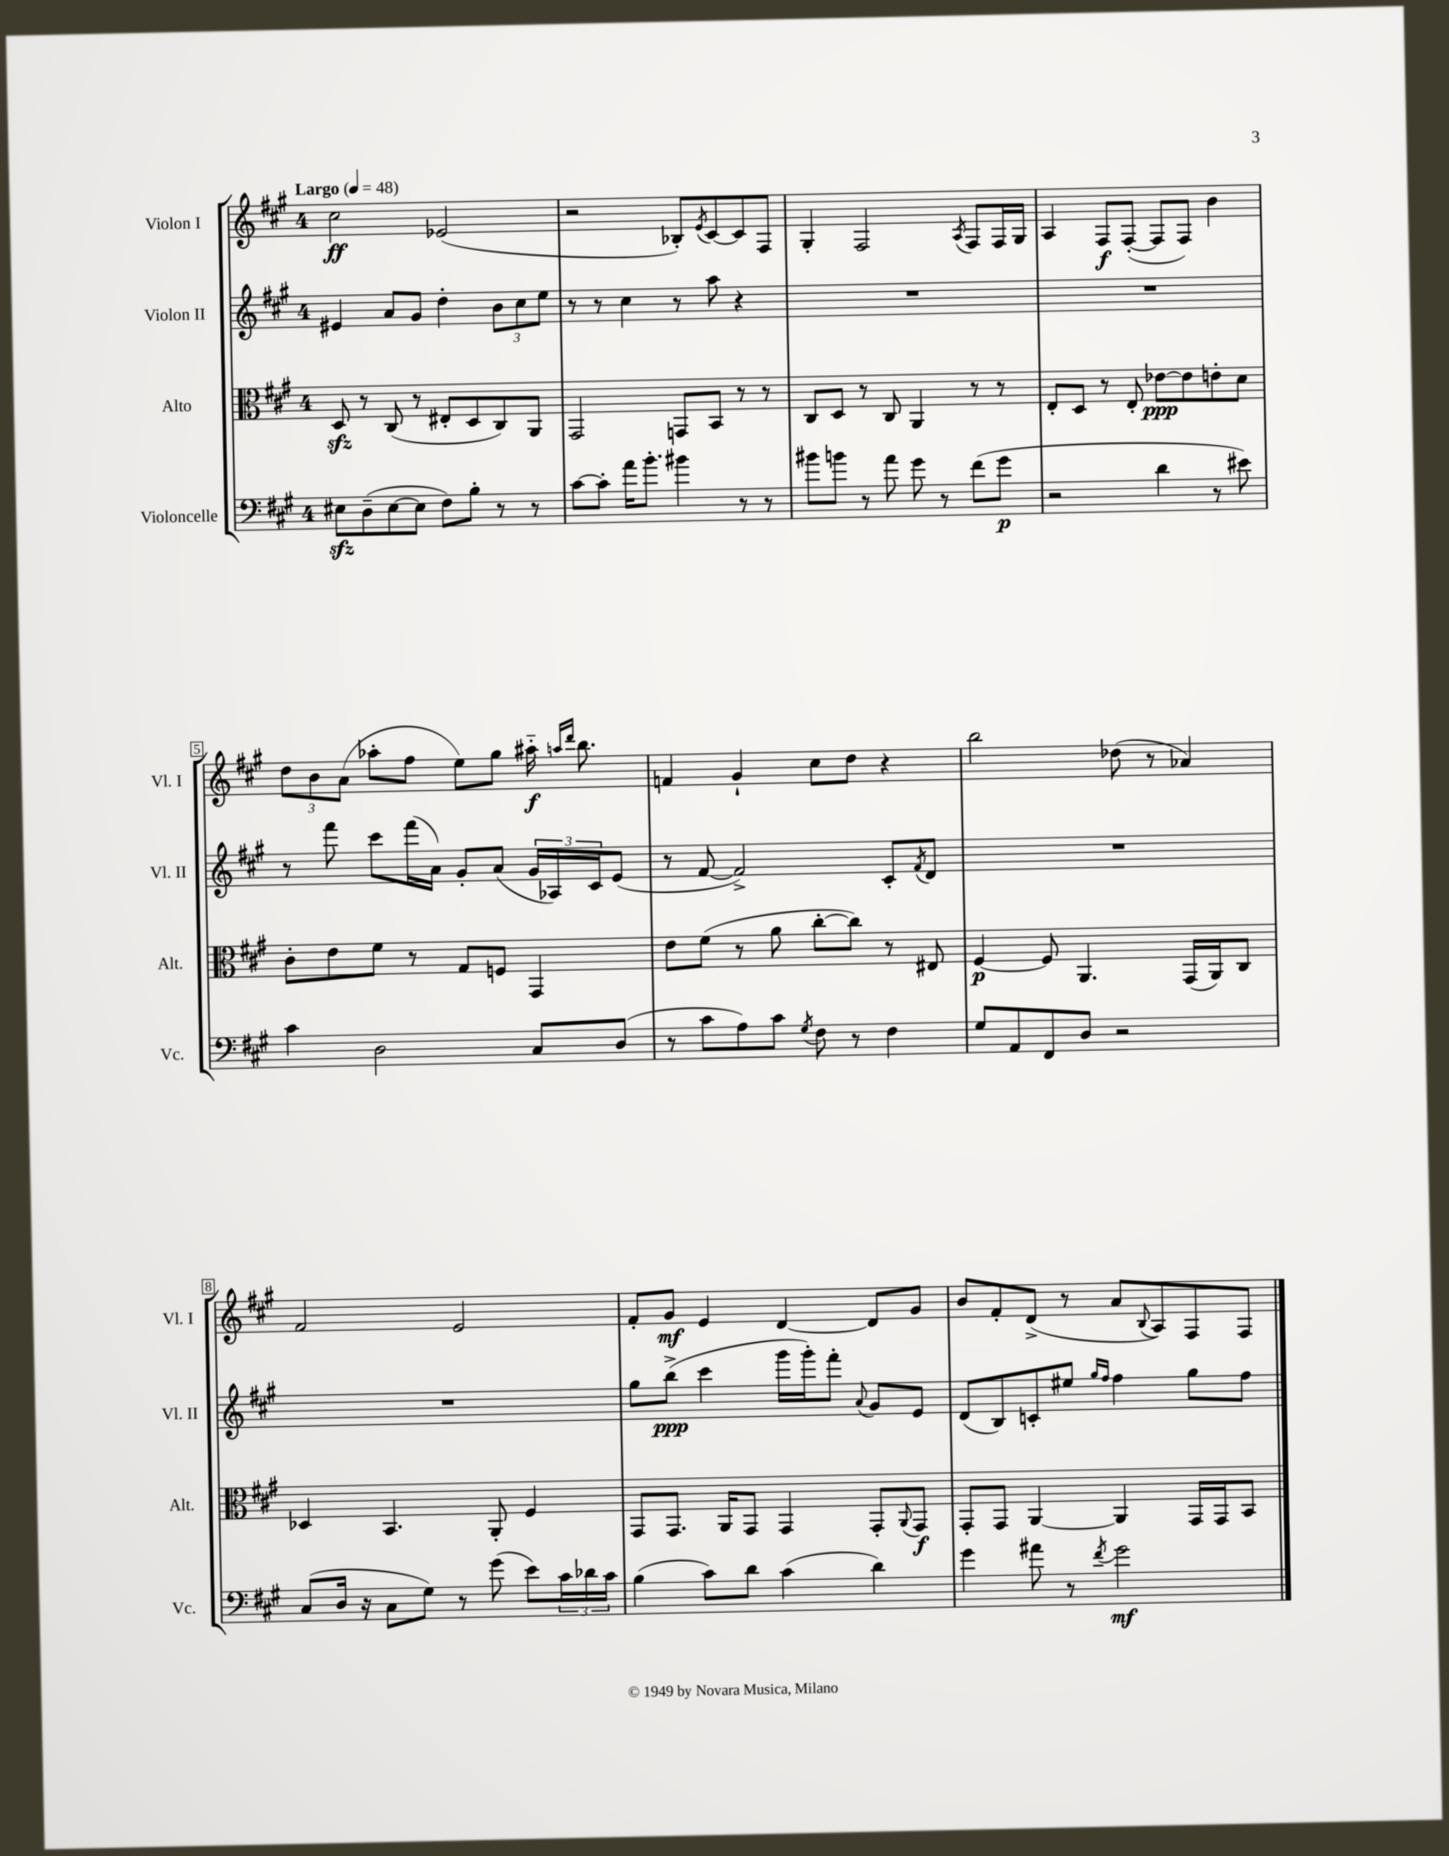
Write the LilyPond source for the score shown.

<<
\new StaffGroup <<
\new Staff = "s0" \with { instrumentName = "Violon I" shortInstrumentName = "Vl. I" } {
    \clef treble \key a \major \once \override Staff.TimeSignature.style = #'single-digit \time 4/4 \tempo "Largo" 4 = 48
    cis''2\ff ees'2( |
    r2 bes8-.) \acciaccatura { e'8 } cis'8~ cis'8 fis8 |
    gis4-. fis2 \acciaccatura { a8 } fis8 fis16 gis16 |
    a4 fis8\f fis8~-.( fis8 fis8) b'4 |
    \tuplet 3/2 { d''8 b'8 a'8( } aes''8-. fis''8 e''8) gis''8 ais''16-_\f \grace { a''16 d'''16 } b''8. |
    f'4 gis'4-! cis''8 d''8 r4 |
    b''2 des''8( r8 aes'4) |
    fis'2 e'2 |
    fis'8-. gis'8\mf e'4 d'4~ d'8 gis'8 |
    b'8 fis'8-. d'8->( r8 a'8 \appoggiatura { b8 } a8) fis8 fis8 \bar "|." |
}
\new Staff = "s1" \with { instrumentName = "Violon II" shortInstrumentName = "Vl. II" } {
    \clef treble \key a \major \once \override Staff.TimeSignature.style = #'single-digit \time 4/4
    eis'4 a'8 gis'8 d''4-. \tuplet 3/2 { b'8 cis''8 e''8 } |
    r8 r8 cis''4 r8 a''8 r4 |
    R1 |
    R1 |
    r8 fis'''8 cis'''8 fis'''16( a'16) gis'8-. a'8( \tuplet 3/2 { gis'16 aes16) cis'16 } e'8( |
    r8 fis'8~ fis'2->) cis'8-. \acciaccatura { fis'8 } d'8 |
    R1 |
    R1 |
    gis''8 b''8->\ppp( cis'''4 gis'''16 gis'''16-.) fis'''8-. \appoggiatura { a'8 } gis'8 e'8 |
    d'8( b8) c'8-. eis''8 \grace { gis''16 fis''16 } fis''4 gis''8 fis''8 \bar "|." |
}
\new Staff = "s2" \with { instrumentName = "Alto" shortInstrumentName = "Alt." } {
    \clef alto \key a \major \once \override Staff.TimeSignature.style = #'single-digit \time 4/4
    d8\sfz r8 cis8( r8 eis8-. d8 cis8) a,8 |
    gis,2 g,8 b,8 r8 r8 |
    cis8 d8 r8 cis8 a,4 r8 r8 |
    e8-. d8 r8 e8-. ees'8~\ppp ees'8 e'8-. d'8 |
    cis'8-. e'8 fis'8 r8 gis8 f8 gis,4 |
    e'8 fis'8( r8 a'8 cis''8~-. cis''8) r8 eis8 |
    fis4~\p fis8 a,4. gis,16( a,16) cis8 |
    des4 b,4. a,8-. fis4 |
    gis,8 gis,8. a,16 gis,8 gis,4 gis,8-. \appoggiatura { a,8 } gis,8\f |
    gis,8-. gis,8 a,4~ a,4 gis,16 gis,16 b,8 \bar "|." |
}
\new Staff = "s3" \with { instrumentName = "Violoncelle" shortInstrumentName = "Vc." } {
    \clef bass \key a \major \once \override Staff.TimeSignature.style = #'single-digit \time 4/4
    eis8\sfz d8--( eis8~ eis8 fis8) b8-. r8 r8 |
    cis'8~ cis'8-. a'16 b'8.-. bis'4 r8 r8 |
    bis'8 b'8 r8 a'8 gis'8 r8 fis'8( gis'8\p |
    r2 d'4 r8 eis'8) |
    cis'4 d2 cis8 d8( |
    r8 cis'8 a8) cis'8 \acciaccatura { gis8 } fis8 r8 fis4 |
    gis8 a,8 fis,8 d8 r2 |
    cis8( d16 r16 cis8 gis8) r8 gis'8( e'8) \tuplet 3/2 { cis'16 des'16 cis'16 } |
    b4( cis'8) d'8 cis'4( d'4) |
    gis'4 ais'8 r8 \acciaccatura { fis'8 } gis'2\mf \bar "|." |
}
>>
>>
\layout { \context { \Score \override BarNumber.stencil = #(make-stencil-boxer 0.1 0.3 ly:text-interface::print) } }
